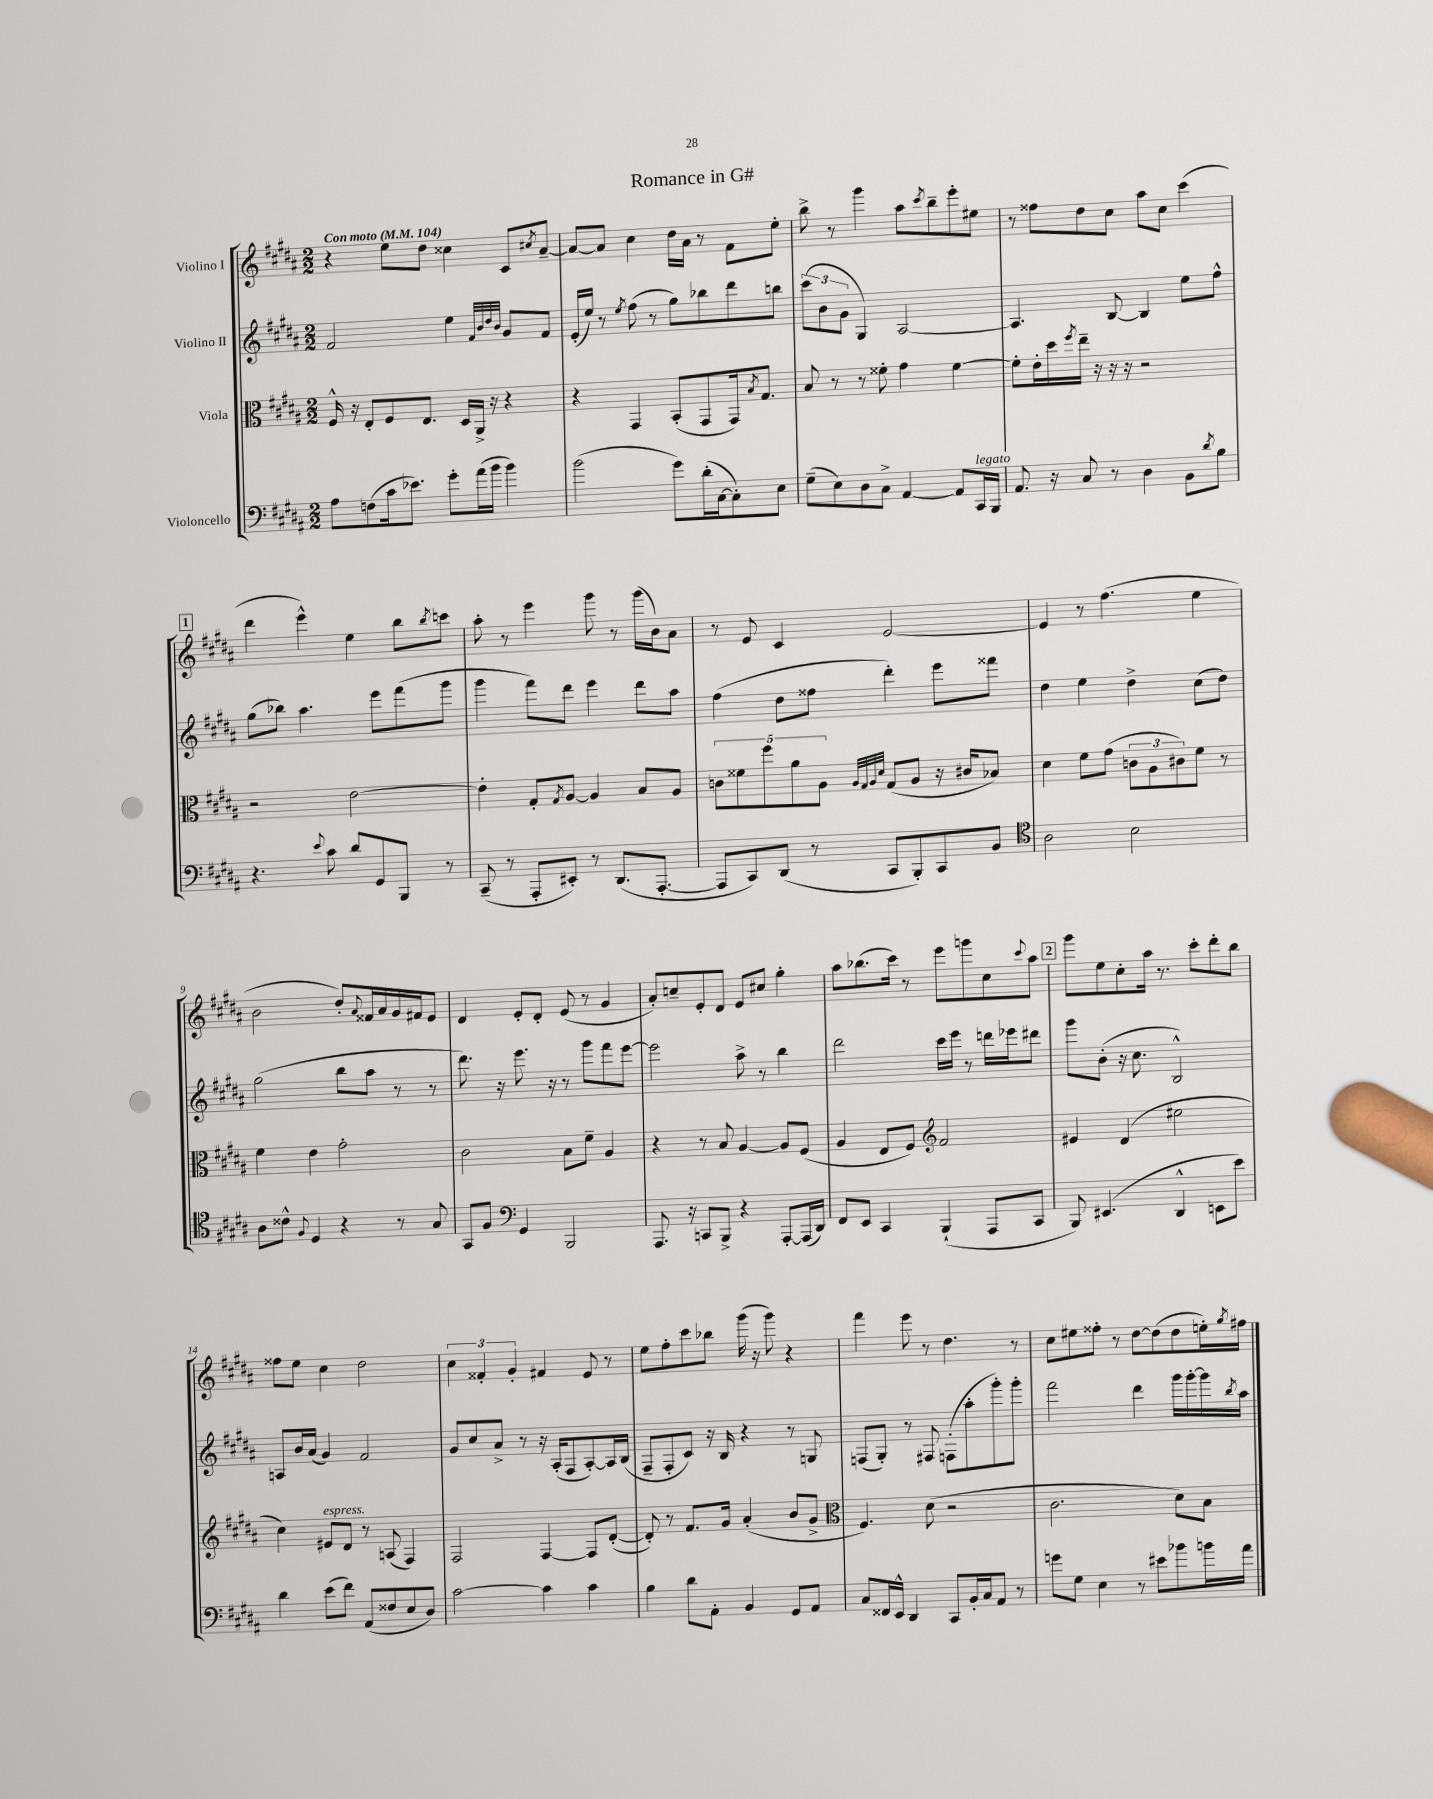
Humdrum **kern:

**kern	**kern	**kern	**kern
*staff4	*staff3	*staff2	*staff1
*clefF4	*clefC3	*clefG2	*clefG2
*k[f#c#g#d#a#]	*k[f#c#g#d#a#]	*k[f#c#g#d#a#]	*k[f#c#g#d#a#]
*M2/2	*M2/2	*M2/2	*M2/2
*MM104	*MM104	*MM104	*MM104
8A#\L	16F#^^/	2f#/	4r
.	16r	.	.
(8F\	8E'/L	.	.
16c#\k	8F#/	.	8ee\L
8.e-\J)	.	.	.
.	8.E/J	.	8dd#\J
8g#'\L	.	4ee\	4cc##\
.	16D#/LL	.	.
(16a#\L	16AA#^/JJ	.	.
16b\JJ	16r	.	.
.	.	32qqf#/LLL	.
.	.	32qqb/	.
.	.	32qqdd#/	.
.	.	32qqb/JJJ	.
4b\)	4r	8g#/L	8c#/L
.	.	.	8qcc#/
.	.	8f#/J	[8a#~/J
=	=	=	=
(2b\	4r	(16e'/LL	8a#/_L
.	.	16ee/JJ)	.
.	.	8r	8a#/]J
.	.	8qee/	.
.	4GG#/	(8ff#\	4cc#\
.	.	8r	.
8g#\L)	(8BB'/L	8gg#\L)	16dd#\LL
.	.	.	16a#\JJ
(16d#'\L	8GG#/	8bb-\	8r
[16C#\J	.	.	.
8C#'\])	16GG#/k)	8ddd#\	8f#\L
.	8qB/	.	.
.	8.G#/J	.	.
8E\J	.	8bb\J	8ee'\J
=	=	=	=
(8G#~\L	8B/	(12ccc#\L	8bb^\
.	.	12b\	.
8E\)	8r	.	8r
.	.	12g#\J	.
8D#\	8r	4G#/)	4ggg#\
8C#^\J	8f##'\	.	.
[4AA#/	4g#\	[2A#/	8aa#\L
.	.	.	8qccc#/
.	.	.	8bb~\
8AA#/]L	[4f##\	.	8eee'\
16CC#/L	.	.	8ee#\J
16BBB/JJ	.	.	.
=	=	=	=
8.AA#/	8f##'\]L	4.A#/]	8r
.	16e'\L	.	8ff##\L
16r	16dd#\	.	.
.	8qff#/	.	.
8C#/	16ee~\JJ	.	8dd#\
.	16r	.	.
8r	16r	[8B/	8cc#\J
.	16r	.	.
4D#\	2r	4B/]	8aa#\L
.	.	.	8cc#\J
8BB\L	.	8ee\L	(4ccc#\
8qd#/	.	.	.
8B\J	.	8ff#^^\J	.
=	=	=	=
4.r	2r	(8gg#\L	4ddd#\
.	.	8bb-\J)	.
.	.	4.aa#\	4eee^^\)
8qqe/	.	.	.
8c#\	.	.	.
8d#/L	[2e\	.	4ee\
8GG#/	.	8eee\L	.
8BBB/J	.	(8fff#\	8bb\L
.	.	.	8qbb/
8r	.	8ggg#\J	8ccc\J
=	=	=	=
(8CC#~/	4e'\]	4ggg#\	8aa#'\
8r	.	.	8r
8AAA#'/L	8G#'/L	8fff#\L)	4eee\
.	8qG#/	.	.
8EE#'/J)	[8A#/J	8ddd#\J	.
8r	4A#/]	4eee\	8ggg#\
(8.DD#/L	.	.	8r
.	8B/L	8ddd#\L	(16ggg#\LL
[8.AAA#'/J	.	.	16b\J)
.	8A#/J	8aa#\J	8a#\J
=	=	=	=
8AAA#/]L	10c\L	(4ff#\	8r
.	10f##\	.	.
8CC#/)	.	.	8e/
.	10ff#\	.	.
(8DD#/J	.	8dd#\L	4c#/
.	10a#\	.	.
8r	.	8ff##\J	.
.	10A#\J	.	.
.	32qqA#/LLL	.	.
.	32qqG#/	.	.
.	32qqA#/	.	.
.	32qqd#/JJJ	.	.
8CC#/L	(8G#/L	4ddd#'\)	[2e/
8BBB'/)	8A#/J	.	.
8CC#/	16r	8eee\L	.
.	16c#/LK	.	.
8BB/J	8B-/J)	8fff##\J	.
=	=	=	=
*clefC4	*	*	*
2A#\	4d#\	4dd#\	4e/]
.	8f#\L	4ee\	8r
.	(8g#\J	.	(4.ff#\
2B\	12c\L	4dd#^\	.
.	12A#\	.	.
.	12c#\)	.	.
.	8f#\J	(8cc#\L	4ee\
.	8r	8dd#\J)	.
=	=	=	=
8A#\L	4f#\	(2gg#\	2b\
8c##^^\J	.	.	.
8qqF#/	.	.	.
4D#/	4e\	.	.
4r	2g#'\	8bb\L	8dd#'/L)
.	.	.	8qqa#/
.	.	8aa#\J	16f##/L
.	.	.	16a#/
8r	.	8r	16g#/
.	.	.	16f#/J
8G#/	.	8r	8e/J
=	=	=	=
8GG#/L	2c#\	8.ddd#\)	4d#/
8F#/J	.	.	.
.	.	16r	.
*clefF4	*	*	*
4GG#/	.	8.eee\	8e'/L
.	.	.	8d#'/J
.	.	16r	.
2BBB/	8B\L	8r	(8e/
.	8f#~\J	8ggg#\L	8r
.	4A#/	8fff#\	4g#/
.	.	[8eee\J	.
=	=	=	=
8.AAA#/	4r	2eee\]	8a#'/L)
.	.	.	8cc~/
16r	.	.	.
8CC/L	8r	.	8e'/
8BBB^/J	8B/	.	8d#/J
4r	[4A#/	8aa#^\	8e/L
.	.	8r	8cc#/J
[8AAA#'/L	8A#/]L	4bb\	4gg#'\
(16AAA#/]L	(8F#/J	.	.
16DD#/JJ)	.	.	.
=	=	=	=
8FF#/L	4A#/	2ddd#\	8aa#\L
8EE/J	.	.	(8.bb-\
4CC#/	8E/L	.	.
.	.	.	16ccc#\Jk)
.	8F#/J)	.	8r
*	*clefG2	*	*
(4BBB`/	2f#/	16ccc#\LL	8eee\L
.	.	16eee\JJ	.
.	.	8r	8ggg\
8AAA#/L	.	16ddd\LL	8cc#\
.	.	16eee-\J	.
.	.	.	8qqccc#/
8CC#/J	.	8ddd#\J	8aa#\J
=	=	=	=
8BBB/)	4e#/	8ggg#\L	8ggg#\L
(4.EE#/	.	(8b'\J	8ee\
.	(4d#/	16r	8cc#'\
.	.	8.cc#\	.
.	.	.	16aa#\Jk
.	.	.	8.r
4DD#^^/	2ee#\	2B^^/)	.
.	.	.	8ccc#'\L
8EE\L	.	.	8ddd#'\
8e\J)	.	.	8bb\J
=	=	=	=
4d#\	4cc#\)	8A/L	8ff##\L
.	.	16b/L	8ee\J
.	.	(16a#/JJ	.
(8e\L	8e#/L	4g#/)	4cc#\
8f#\J)	8d#/J	.	.
(8AA#/L	8r	2f#/	2dd#\
8F##/	(8A/	.	.
8E/	4F#/)	.	.
8D#/J)	.	.	.
=	=	=	=
[2c#\	2F#/	8g#/L	6cc#\
.	.	8cc#/	.
.	.	.	6f##'/
.	.	8a#^/J	.
.	.	.	6g#'/
.	.	8r	.
4c#\]	[4F#/	16r	4f#/
.	.	(16A#'/LK	.
.	.	8F#/	.
4c#\	8F#/]L	[8A#'/)	8e/
.	([8d#'/J	16A#/]L	8r
.	.	(16B/JJ	.
=	=	=	=
4B\	8d#'/])	8F#~/L	8ee\L
.	8r	8F#'/	8ff#'\
8d#\L	8.f#/L	8c#/J)	8ccc#\
8AA#'\J	.	16r	8bb-\J
.	16g#/Jk	16B/	.
4BB/	(4a#'/	4r	(16ggg#\
.	.	.	16r
.	.	.	8ggg#\)
8GG#/L	8b/L	8r	4r
8AA#/J	8g#^/J	8G/	.
=	=	=	=
*	*clefC3	*	*
8C#/L	4.F#/)	(8F/L	4fff#\
16FF##/L	.	8G#'/J)	.
16EE^^/JJ	.	.	.
4DD#/	.	8r	8eee\
.	(8d#\	8F#/	8r
8CC#/L	2r	(8F'\L	4.dd#\
16BB'/L	.	8aa#'\	.
16C#/J	.	.	.
8AA#/J	.	8ggg#'\)	.
8r	.	8ggg#'\J	8r
=	=	=	=
8g\L	2.c#\	2fff#\	8cc#\L
8G#\J	.	.	8ee#\
4E\	.	.	8ff##'\J
.	.	.	8r
8r	.	4ddd#\	[8dd#\L
8e#\L	.	.	(8dd#\]
8b-\	8d#\L)	16ggg#\LL	8dd#\
.	.	[16ggg#'\	.
16b\L	8B\J	16ggg#\]	16ee'\L)
.	.	8qbb/	8qgg#/
16a#\JJ	.	16aa#\JJ	16ff#\JJ
==	==	==	==
*-	*-	*-	*-
